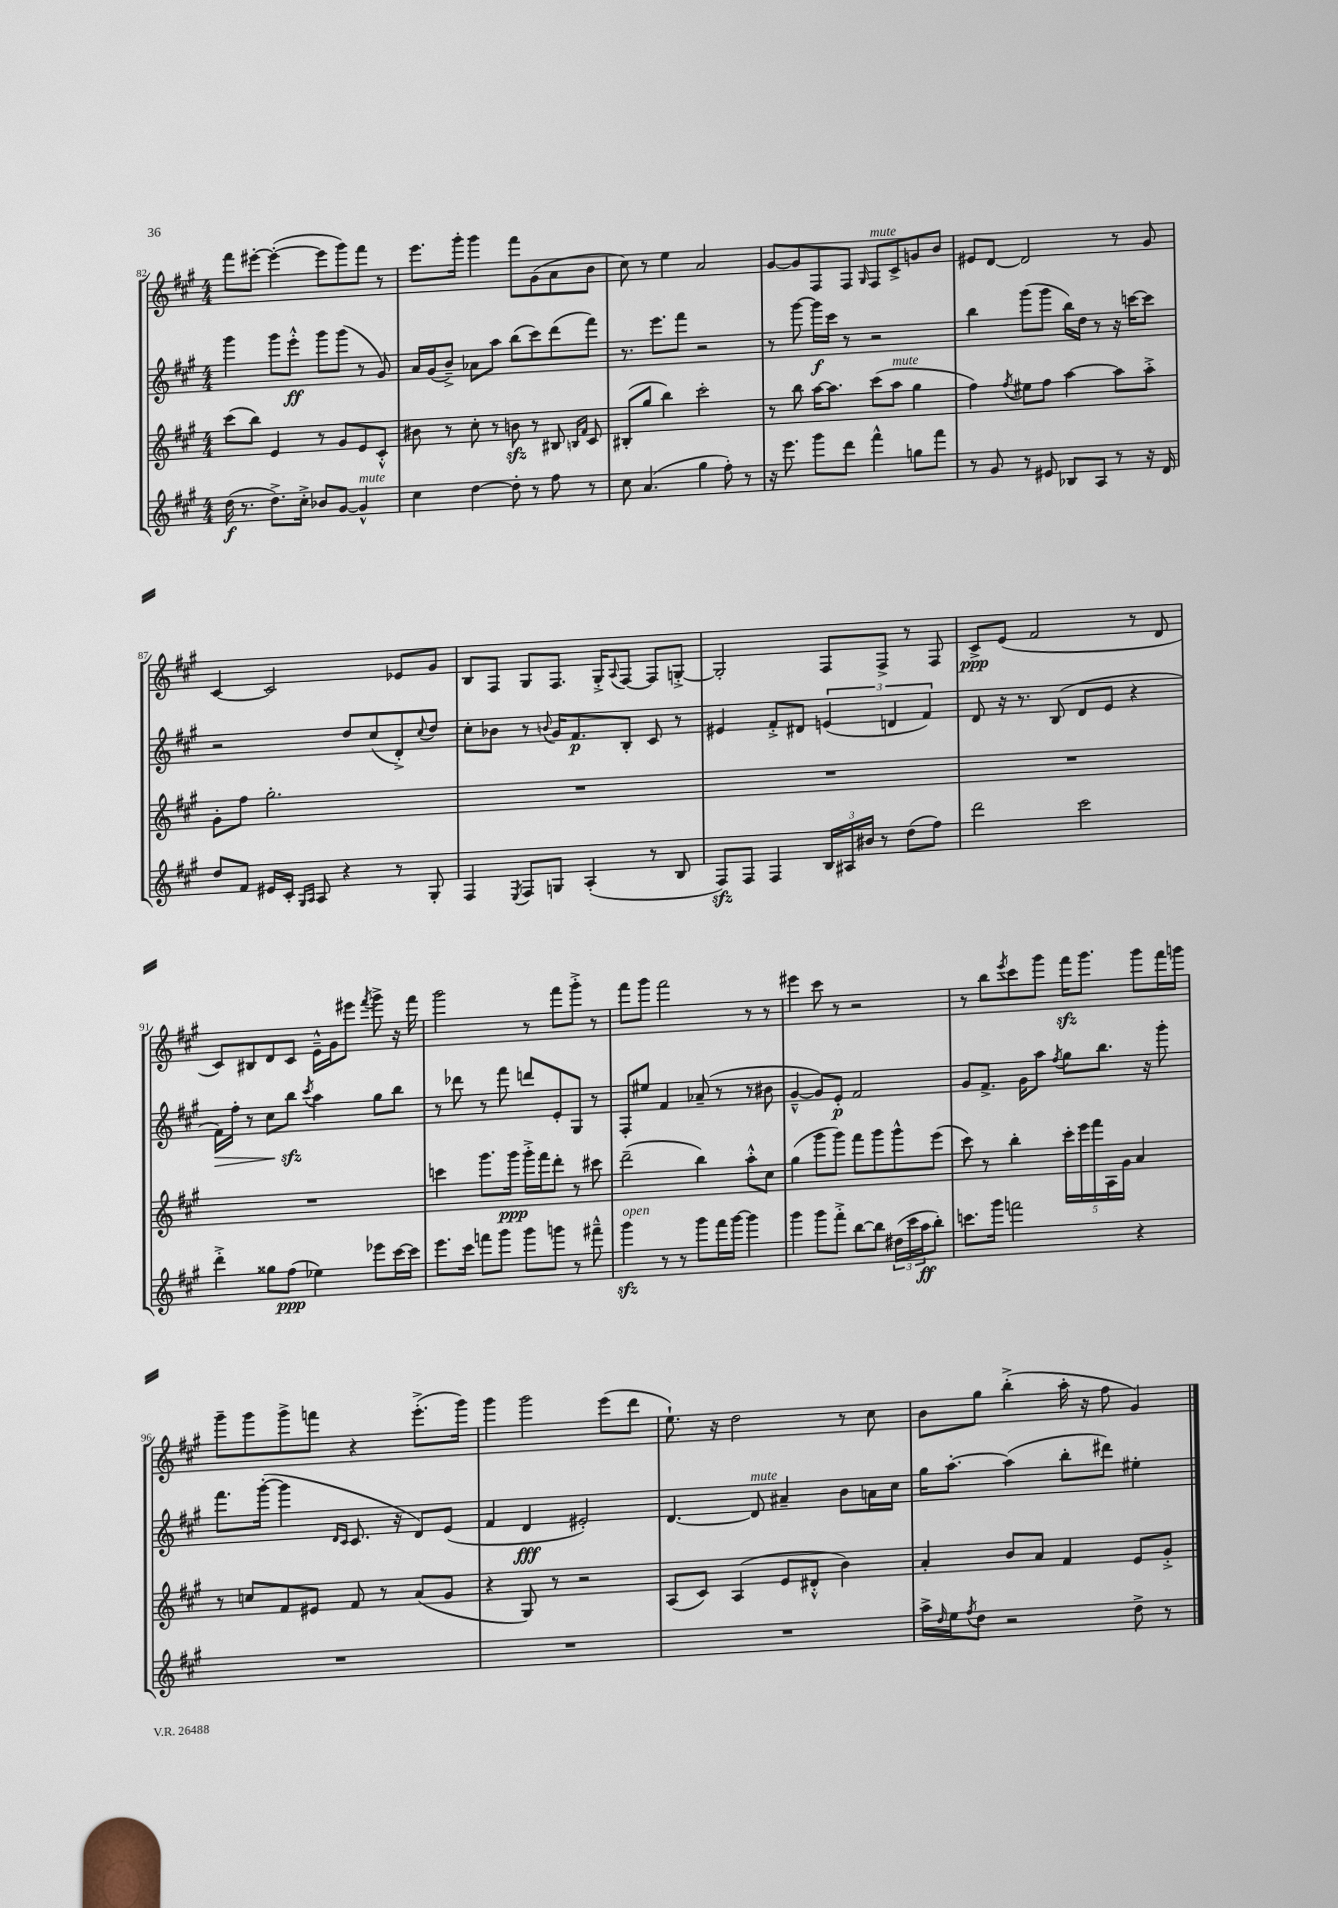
<<
\new StaffGroup <<
\new Staff = "s0" {
    \clef treble \key a \major \numericTimeSignature \time 4/4
    fis'''8 eis'''8~-. eis'''4~-.( eis'''8 gis'''8) fis'''8 r8 |
    e'''8. gis'''16-. gis'''4 fis'''8 gis'8( a'8 b'8 |
    cis''8) r8 e''4 a'2 |
    gis'8~ gis'8 fis8 fis8 \grace { gis16 } fis8^\markup { \italic "mute" } cis'8-> g'8 b'8 |
    eis'8 d'8~ d'2 r8 gis'8 |
    cis'4~ cis'2 ees'8 gis'8 |
    b8 fis8 gis8 fis8. gis16-.-> \appoggiatura { a8 } fis8~ fis8 g8~-.-> |
    g2-. fis8 fis8-> r8 fis8 |
    cis'8->\ppp e'8( fis'2 r8 d'8 |
    cis'8) bis8 d'8 cis'8 e'16---^ gis'16 eis'''8 \acciaccatura { fis'''8 } gis'''8-> r16 fis'''16 |
    gis'''2 r8 fis'''8 gis'''8-.-> r8 |
    fis'''8 gis'''8 fis'''2 r8 r8 |
    eis'''4 cis'''8 r8 r2 |
    r8 b''8 \acciaccatura { e'''8 } cis'''8 gis'''8 fis'''16\sfz gis'''8. gis'''8 fis'''16 g'''16 |
    gis'''8-- gis'''8 gis'''8-> f'''8 r4 e'''8.-.->( gis'''16) |
    gis'''4 gis'''2 e'''8( d'''8 |
    e''8.-!) r16 d''2 r8 cis''8 |
    b'8 gis''8 b''4-.->( a''16-. r16 fis''8 gis'4) \bar "|." |
}
\new Staff = "s1" {
    \clef treble \key a \major \numericTimeSignature \time 4/4
    gis'''4 gis'''8 e'''8-.-^\ff gis'''8 gis'''8( r8 gis'8) |
    a'16 gis'16( b'8--->) aes'8 a''8 b''8( cis'''8) d'''8( fis'''8) |
    r8. e'''8. fis'''8 r2 |
    r8 gis'''8~ gis'''16\f cis'''16 r8 r2 |
    b''4 gis'''8( gis'''8 b''16) d''16 r8 r16 c'''16~ c'''8 |
    r2 d''8 cis''8( d'8-.->) \appoggiatura { cis''8 } d''8 |
    cis''8-. bes'8 r8 \appoggiatura { b'8 } gis'16 fis'8.\p b8-. cis'8 r8 |
    eis'4 fis'8-.-> dis'8 \tuplet 3/2 { e'4( d'4 fis'4) } |
    d'8 r16 r8. b8( d'8 e'8 r4 |
    fis'16\>) fis''16-. r8 cis''8 b''8\sfz\! \acciaccatura { cis'''8 } a''4 gis''8 b''8 |
    r8 des'''8 r8 fis'''8 d'''8 e'8-. gis8 r8 |
    fis8-. eis''8 fis'4 aes'8--( r8 r8 bis'8 |
    gis'4~---^ gis'8) e'8-.\p fis'2 |
    gis'8 fis'8.-> gis'16 a''8 \acciaccatura { fis''8 } gis''8 b''8. r16 gis'''8-. |
    fis'''8. gis'''16~-.( gis'''4 \grace { d'16 cis'16 } cis'8. r16 d'8) e'8( |
    fis'4 d'4\fff eis'2-.) |
    d'4.~ d'8^\markup { \italic "mute" } ais'4-- b'8 a'16 cis''16 |
    gis''16 a''8.~-. a''4( b''8-. dis'''8) eis''4-. \bar "|." |
}
\new Staff = "s2" {
    \clef treble \key a \major \numericTimeSignature \time 4/4
    cis'''8( b''8) e'4 r8 gis'8 e'8 cis'8-.-^ |
    bis'8 r8 cis''8-. r8 b'8\sfz r8 bis8 \grace { b16 fis'16 } cis'8 |
    bis8-.( gis''8 b''4) cis'''2-. |
    r8 b''8 a''16~ a''8. cis'''8( a''8^\markup { \italic "mute" } gis''4 |
    fis''4) \acciaccatura { fis''8 } eis''8 fis''8 a''4~ a''8 a''8-.-> |
    gis'8-. fis''8 gis''2.-. |
    R1 |
    R1 |
    R1 |
    R1 |
    c'''4 gis'''8. gis'''16\ppp gis'''16-.-> fis'''16 d'''8-. r8 cis'''8 |
    d'''2--( b''4) a''8-.-^ cis''8 |
    gis''4( gis'''8 gis'''8) fis'''8 gis'''8 gis'''8-^ e'''8( |
    cis'''8) r8 b''4-. \tuplet 5/4 { cis'''16-. e'''16 fis'''16 a16 gis'16 } a'4 |
    r8 c''8 fis'8 eis'8 fis'8 r8 a'8( gis'8 |
    r4 gis8) r8 r2 |
    a8( cis'8) a4( e'8 dis'8-.-^ b'4) |
    a'4-. b'8 a'8 fis'4 e'8 gis'8-.-> \bar "|." |
}
\new Staff = "s3" {
    \clef treble \key a \major \numericTimeSignature \time 4/4
    d''16\f( r8. d''8.->) cis''16-.-> bes'8 gis'8~ gis'4-^^\markup { \italic "mute" } |
    cis''4 d''4~ d''8-. r8 fis''8 r8 |
    cis''8 a'4.( gis''4 fis''8-.) r8 |
    r16 e'''8. gis'''8 d'''8 fis'''4-^ g''8 fis'''8 |
    r8 gis'8 r8 eis'8 bes8 a8 r8 r16 d'16 |
    d''8 fis'8 eis'16 cis'16-. \grace { gis16 a16 } a8 r4 r8 gis8-. |
    fis4 \acciaccatura { e8 } fis8 g8 a4-.( r8 b8 |
    fis8\sfz) fis8 fis4 \tuplet 3/2 { b16 ais16 bis'16 } r8 d''8( fis''8) |
    d'''2 cis'''2 |
    d'''4-.-> gisis''8 fis''8\ppp( ees''4) ees'''8 cis'''16~ cis'''16 |
    e'''8. cis'''16 f'''8 gis'''8 gis'''8 g'''8 r8 fis'''8---^ |
    gis'''4\sfz^\markup { \italic "open" } r8 r8 gis'''8 fis'''16 gis'''16~ gis'''4 |
    gis'''4 gis'''8 fis'''8-.-> b''8~ b''8 \tuplet 3/2 { dis''16( cis'''16 a''16\ff } b''8-.) |
    c'''8. gis'''16 f'''2 r4 |
    R1 |
    R1 |
    R1 |
    a''16-> \grace { d''16 } e''16 \acciaccatura { fis''8 } d''8 r2 d''8-> r8 \bar "|." |
}
>>
>>
\layout { \context { \Score currentBarNumber = #82 } }
